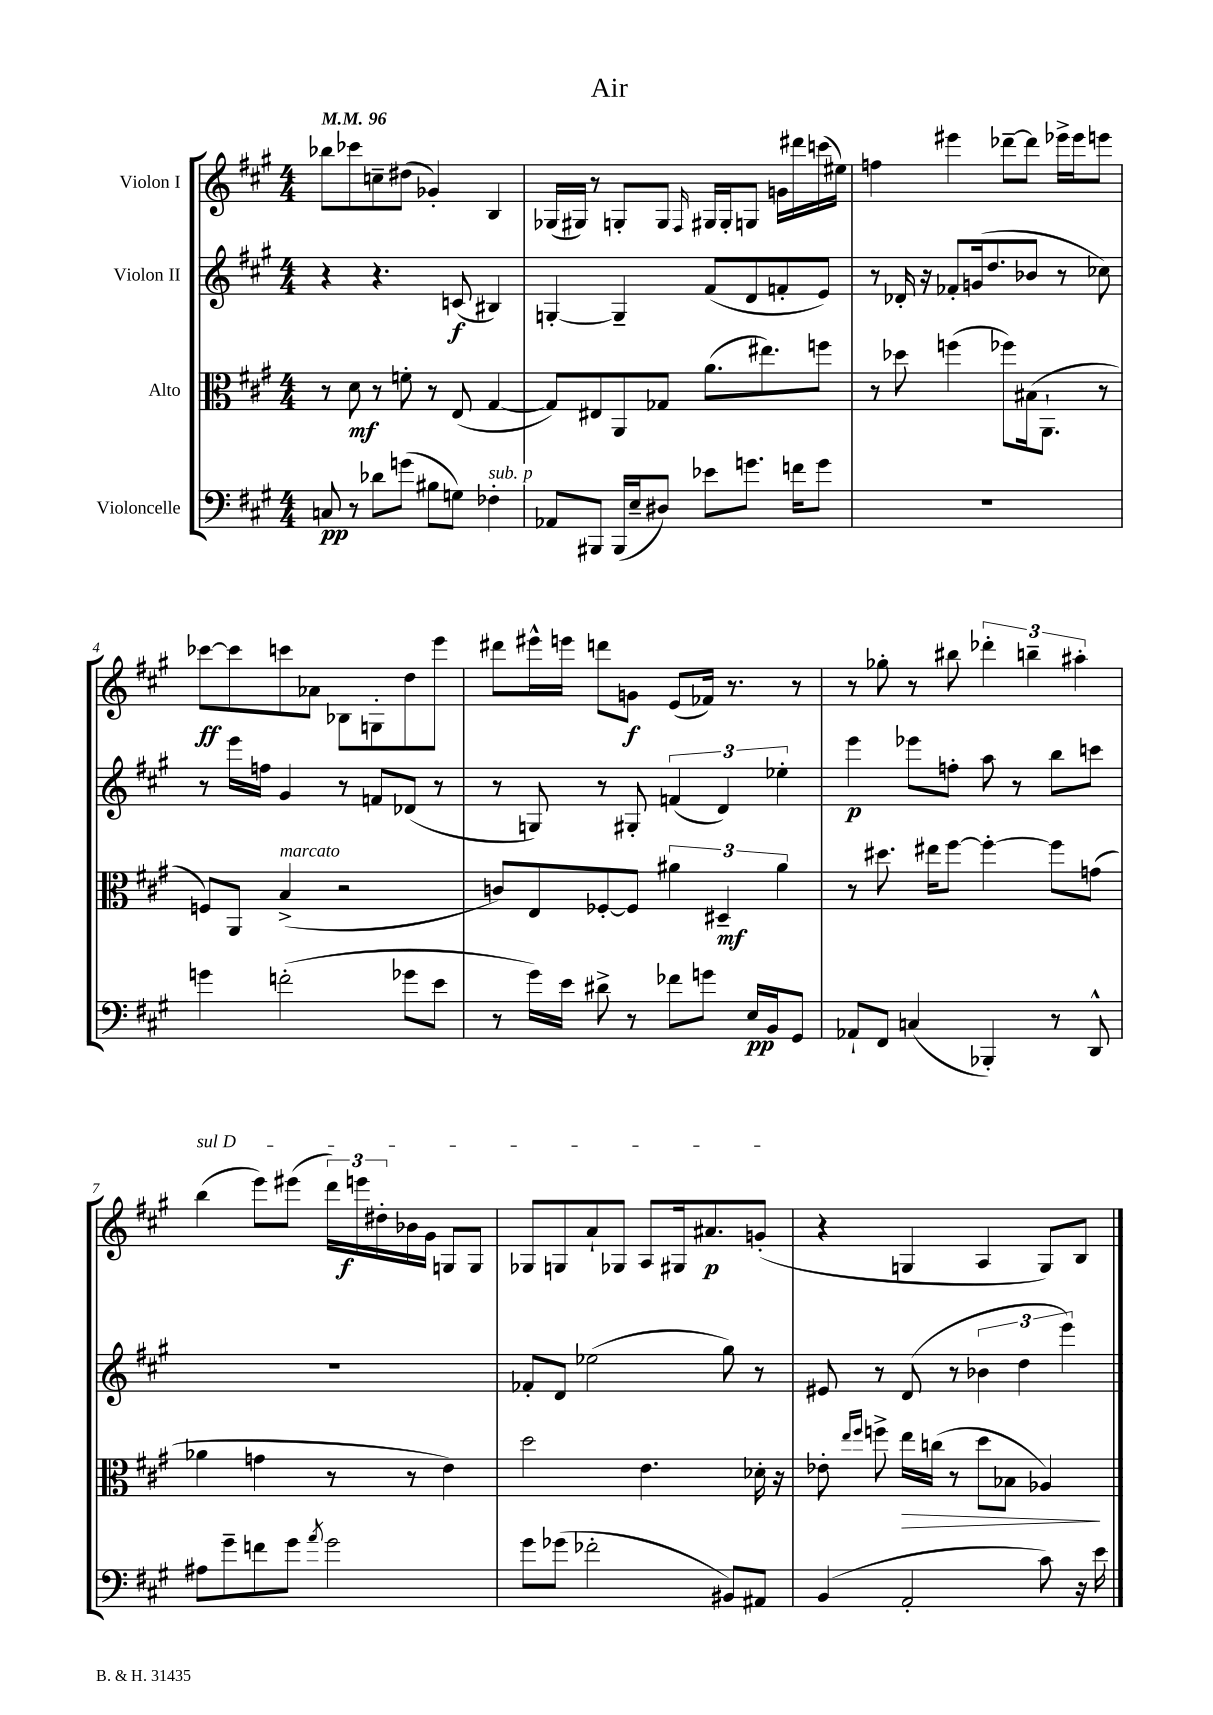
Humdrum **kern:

**kern	**kern	**kern	**kern
*staff4	*staff3	*staff2	*staff1
*clefF4	*clefC3	*clefG2	*clefG2
*k[f#c#g#]	*k[f#c#g#]	*k[f#c#g#]	*k[f#c#g#]
*M4/4	*M4/4	*M4/4	*M4/4
*MM96	*MM96	*MM96	*MM96
8C/	8r	4r	8bb-\L
8r	8d\	.	8ccc-\
8d-\L	8r	4.r	8cc~\
(8g\J	8f'\	.	(8dd#\J
8B#\L	8r	.	4g-'/)
8G\J)	(8E/	(8c/	.
4F-'\	[4G#/	4B#/)	4B/
=	=	=	=
8AA-/L	8G#/]L)	[4G'/	(16G-/LL
.	.	.	16G#/JJ)
8BBB#/J	8E#/	.	8r
(16BBB#/LL	8AA/	4G~/]	8G'/L
16E~/J	.	.	.
8D#/J)	8G-/J	.	8G/J
.	.	.	16qqF#/
8e-\L	(8.a\L	(8f#/L	16G#/LL
.	.	.	16G#'/J
8.g\J	.	8d/	8G/J
.	8.ee#\)	.	.
.	.	8f'/	16g\LL
16f\LK	.	.	16ddd#\
8g\J	8ff\J	8e/J)	(16ccc\
.	.	.	16ee#\JJ)
=	=	=	=
1r	8r	8r	4ff\
.	8dd-\	16d-'/	.
.	.	16r	.
.	(4ff\	8f-'/L	4eee#\
.	.	(16g/k	.
.	.	8.dd/	.
.	8ff-\L)	.	[8ddd-~\L
.	(16B#\k	8b-/J	8ddd-\]J
.	8.AA`\J	.	.
.	.	8r	16eee-^\LL
.	.	.	16eee-\J
.	8r	8cc-\)	8eee\J
=	=	=	=
4g\	8F/L)	8r	[8ccc-\L
.	8AA/J	16eee\LL	8ccc-\]
.	.	16ff\JJ	.
(2f'\	(4B^/	4g#/	8ccc\
.	.	.	8a-\J
.	2r	8r	8B-\L
.	.	8f/L	8G'\
8g-\L	.	(8d-/J	8dd\
8e\J	.	8r	8eee\J
=	=	=	=
8r	8c/L)	8r	8ddd#\L
16g#\LL)	8E/	8G/)	16eee#^^\L
16e\JJ	.	.	16eee\JJ
8d#^\	[8F-'/	8r	8ddd\L
8r	8F-/]J	8G#'/	8g\J
8f-\L	6a#\	(6f/	(8e/L
8g\J	.	.	16f-/Jk)
.	6D#~/	6d/)	.
.	.	.	8.r
16E/LL	.	.	.
16BB/J	.	.	.
.	6a#\	6ee-'\	.
8GG#/J	.	.	8r
=	=	=	=
8AA-`/L	8r	4eee\	8r
8FF#/J	8.dd#\	.	8gg-'\
(4C/	.	8eee-\L	8r
.	16ee#\LK	.	.
.	[8ff#\J	8ff'\J	8bb#\
4BBB-'/)	4ff#'\_	8aa\	6ddd-'\
.	.	8r	.
.	.	.	6bb~\
8r	8ff#\]L	8bb\L	.
.	.	.	6aa#'\
8DD^^/	(8g\J	8ccc\J	.
=	=	=	=
8A#\L	4a-\	1r	(4bb\
8g#~\	.	.	.
8f\	4g\	.	8eee\L)
8g#\J	.	.	(8eee#\J
8qa/	.	.	.
2g#\	8r	.	24ddd\LL)
.	.	.	24eee\
.	.	.	24dd#'\
.	8r	.	16b-\
.	.	.	16g#\JJ
.	4e\)	.	8G/L
.	.	.	8G/J
=	=	=	=
8g#\L	2dd\	8f-'/L	8G-/L
(8g-\J	.	8d/J	8G/
2f-'\	.	(2ee-\	8a`/
.	.	.	8G-/J
.	4.e\	.	8A/L
.	.	.	16G#/k
.	.	.	8.a#/
8BB#/L)	.	8gg#\)	.
8AA#/J	16d-'\	8r	(8g'/J
.	16r	.	.
=	=	=	=
(4BB/	8e-'\	8e#/	4r
.	16qqee/LL	.	.
.	16qqff#/JJ	.	.
.	8ff^\	8r	.
2AA'/	16ee\LL	(8d/	4G/
.	(16cc\JJ	.	.
.	8r	8r	.
.	8dd\L	6b-\	4A/
.	8B-\J	.	.
.	.	6dd\	.
8c#\)	4A-/)	.	8G/L)
.	.	6eee\)	.
16r	.	.	8B/J
16e\	.	.	.
==	==	==	==
*-	*-	*-	*-
